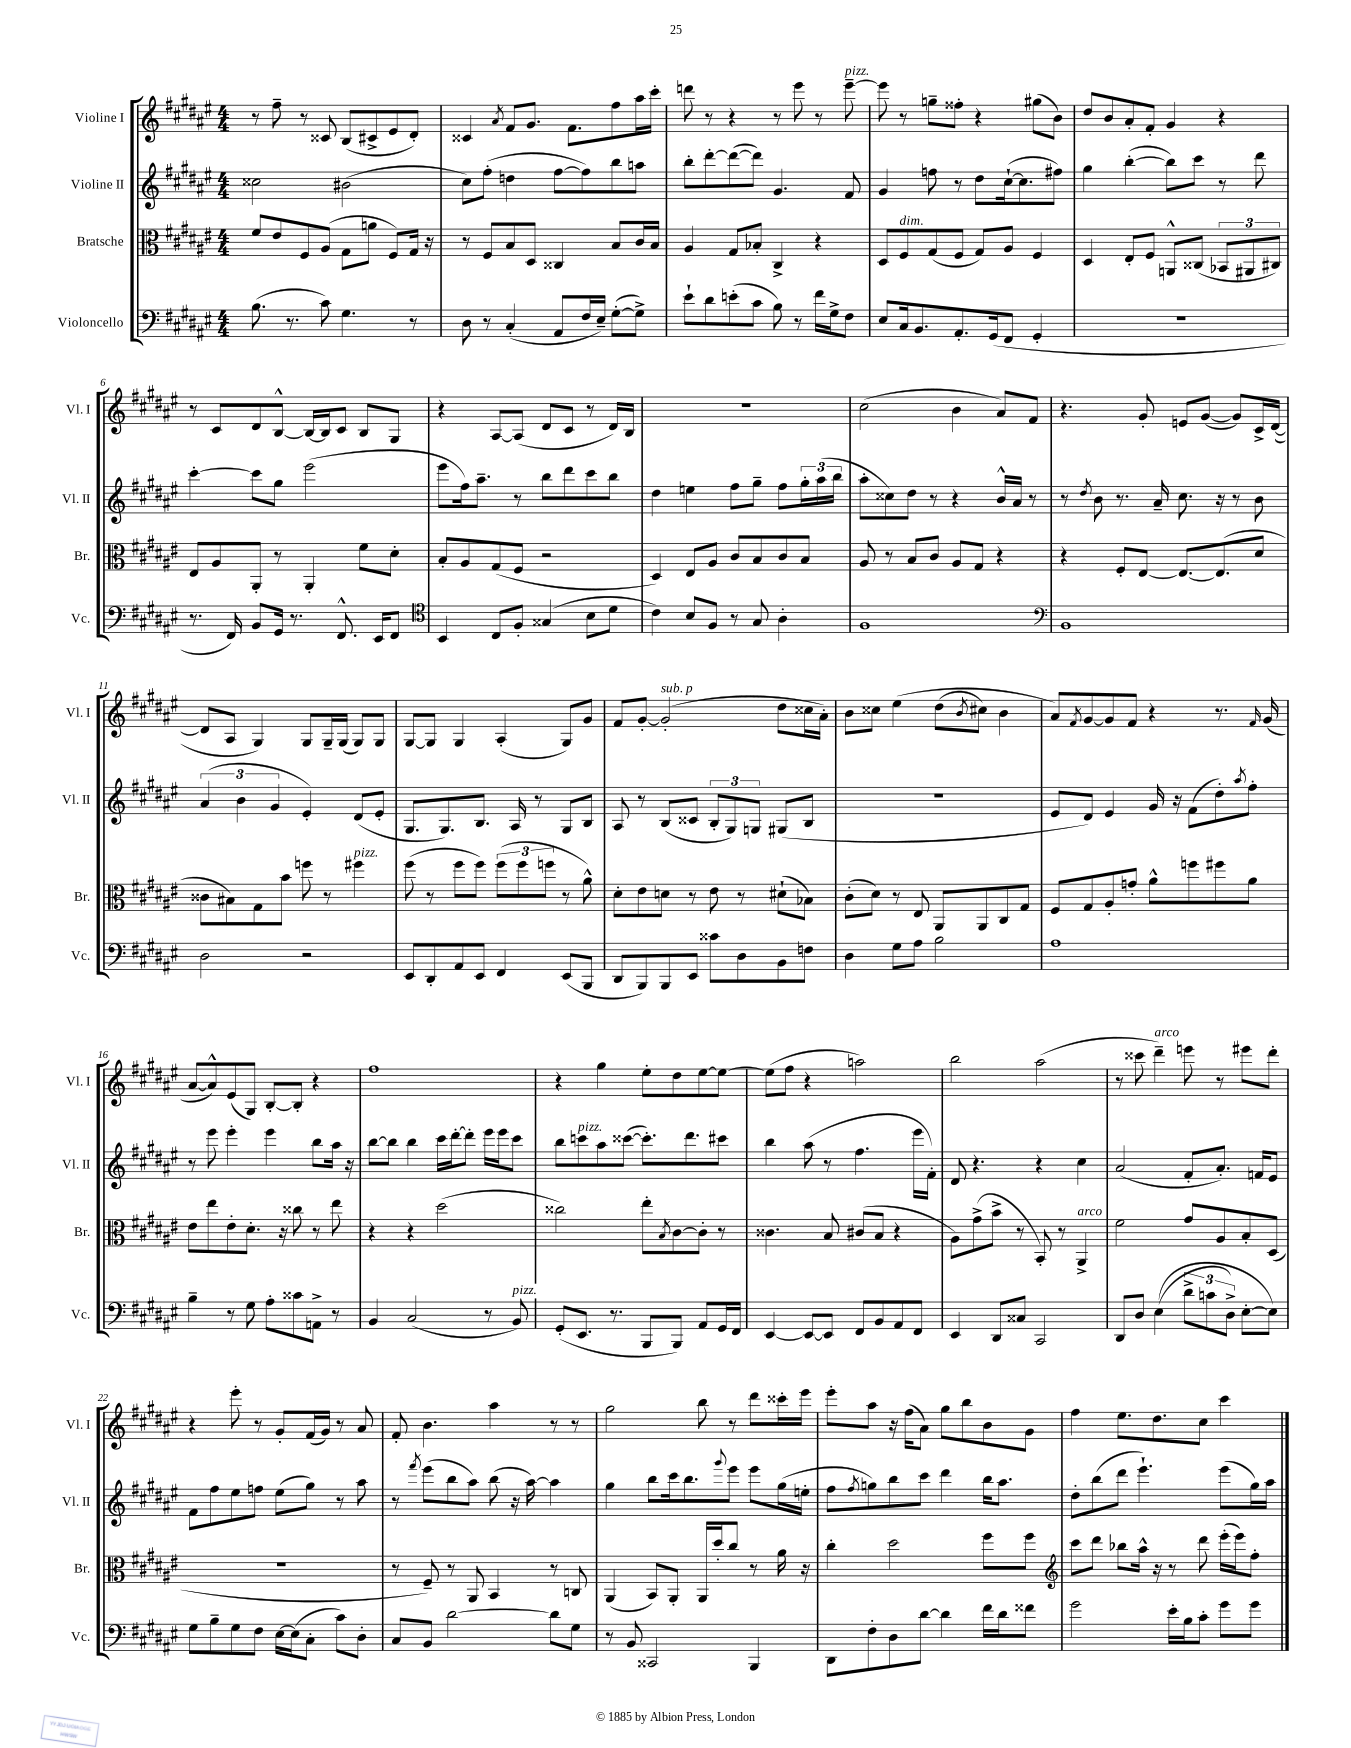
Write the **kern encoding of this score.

**kern	**kern	**kern	**kern
*staff4	*staff3	*staff2	*staff1
*clefF4	*clefC3	*clefG2	*clefG2
*k[f#c#g#d#a#e#]	*k[f#c#g#d#a#e#]	*k[f#c#g#d#a#e#]	*k[f#c#g#d#a#e#]
*M4/4	*M4/4	*M4/4	*M4/4
(8.B	8f#	2cc##	8r
.	8e#	.	8ff#~
8.r	.	.	.
.	8F#	.	8r
8c#)	(8A#	.	8c##
4.G#	8G#	(2b#	(8B
.	8a	.	8c#^
.	8F#)	.	8e#
8r	16G#	.	8d#')
.	16r	.	.
=	=	=	=
8D#	8r	8cc#)	4c##
8r	8F#	(8ff#'	.
.	.	.	8qa#
(4C#'	8B	4dd	8f#
.	8D#	.	8.g#
8AA#	4C##	[8ff#	.
.	.	.	8.f#
16F#	.	8ff#])	.
16E#~)	.	.	.
([8G#'	8B	8bb	8ff#
8G#^])	16c#	8aa	16aa#
.	16B	.	16ccc#'
=	=	=	=
8e#`	4A#	8bb'	8ddd
8d#	.	[8ddd#'	8r
(8e'	8G#	(8ddd#_	4r
8c#	8B-'	8ddd#])	.
8B)	4C#^	4.g#	8r
8r	.	.	8eee#
16f#	4r	.	8r
16G#^	.	.	.
8F#	.	8f#	[8eee#~
=	=	=	=
8E#	8D#	4g#	8eee#]
16C#	8F#	.	8r
8.BB	.	.	.
.	(8G#	8ff	8gg~
8.AA#'	8F#	8r	8ff##'
.	8G#)	8dd#	4r
(16GG#	.	.	.
8FF#	8A#	([16cc#`	.
.	.	8.cc#]	.
4GG#'	4F#	.	(8gg#
.	.	8ff#)	8b)
=	=	=	=
1r	4D#	4gg#	8dd#
.	.	.	8b
.	8E#'	([4bb'	8a#'
.	8F#	.	8f#'
.	8AA^^	8bb])	4g#
.	(8C##	8ccc#	.
.	12BB-	8r	4r
.	12AA#	.	.
.	.	8ddd#	.
.	12C#)	.	.
=	=	=	=
8.r	8E#	[4ccc#'	8r
.	8A#	.	8c#
16FF#)	.	.	.
8BB	8AA#'	8ccc#]	8d#
16GG#	8r	8gg#	[8B^^
8.r	.	.	.
.	4AA#'	(2eee#	16B_
.	.	.	16B]
8.FF#^^	.	.	8c#
.	8f#	.	8B
16EE#	.	.	.
8FF#	8d#'	.	8G#
=	=	=	=
*clefC4	*	*	*
4BB	8B'	8eee#	4r
.	8A#	16ff#)	.
.	.	8.aa#~	.
8C#	(8G#	.	[8A#
8F#'	8F#	8r	(8A#]
(4G##	2r	8bb	8d#
.	.	8ddd#	8c#
8B	.	8ccc#	8r
8d#	.	8bb	16d#)
.	.	.	16B
=	=	=	=
4c#)	4D#)	4dd#	1r
8B	8E#	4ee	.
8F#	8A#	.	.
8r	8c#	8ff#	.
8G#	8B	8gg#~	.
4A#'	8c#	8ff#	.
.	8B	24gg#'	.
.	.	(24aa#	.
.	.	24bb	.
=	=	=	=
1F#	8A#	8aa#'	(2cc#
.	8r	8cc##)	.
.	8B	8dd#	.
.	8c#	8r	.
.	8A#	4r	4b
.	8G#	.	.
.	4r	16b^^	8a#)
.	.	16a#	.
.	.	8r	8f#
=	=	=	=
*clefF4	*	*	*
1BB	4r	8r	4.r
.	.	8qdd#	.
.	.	8b	.
.	8F#'	8.r	.
.	[8E#	.	8g#'
.	.	16a#~	.
.	8.E#_	8.cc#	8e
.	.	.	([8g#
.	(8.E#]	16r	.
.	.	8r	8g#])
.	8d#	8b	16c#^
.	.	.	([16d#
=	=	=	=
2D#	8c##	(6a#	8d#]
.	8B#)	.	8A#
.	.	6b	.
.	8G#	.	4G#)
.	.	6g#	.
.	8b	.	.
2r	8ff	4e#')	8G#
.	8r	.	16G#~
.	.	.	(16G#
.	4ff#	(8d#	8G#)
.	.	8e#'	8G#
=	=	=	=
8EE#	(8ff#	8.G#	[8G#
8DD#'	8r	.	8G#]
.	.	8.G#)	.
8AA#	8ff#	.	4G#
8EE#	8ff#)	8.B	.
4FF#	(12ff#	.	(4A#'
.	.	16A#	.
.	12ff#	.	.
.	.	8r	.
.	12ff	.	.
(8EE#	8r	8G#	8G#)
8BBB	8a#^^)	8B	8g#
=	=	=	=
8DD#	8d#'	8A#	8f#
8BBB)	8e#	8r	[8g#'
8BBB	8d	(8B	(2g#']
8EE#	8r	8c##	.
8c##	8e#	12B'	.
.	.	12G#)	.
8D#	8r	.	.
.	.	12G	.
8BB	(8d#`	(8G#	8dd#
8F	8B-)	8B	16cc##
.	.	.	16a#')
=	=	=	=
4D#	(8c#'	1r	8b
.	8d#)	.	8cc##
8G#	8r	.	&(4ee#
8A#	8E#	.	.
2B	8AA#	.	(8dd#
.	.	.	8qb
.	8AA#	.	8cc#)
.	8C#	.	4b
.	8G#	.	.
=	=	=	=
1A#	8F#	8e#	8a#&)
.	.	.	8qf#
.	8G#	8d#)	[8g#
.	8A#'	4e#	8g#]
.	8g'	.	8f#
.	8a#^^	16g#	4r
.	.	16r	.
.	8ff	(8f#	.
.	8ff#	8dd#')	8.r
.	.	8qaa#	.
.	8a#	8ff#'	.
.	.	.	16qqf#
.	.	.	(16g#
=	=	=	=
4B~	8e#	8r	[8a#
.	8ee#	8eee#	8a#^^])
8r	8e#'	4eee#'	(8e#
8G#	8.d#'	.	8G#)
8A#'	.	4eee#	[8B'
.	16r	.	.
8c##	8cc##	.	8B']
8AA^	8r	8bb	4r
8r	8ee#	16aa#	.
.	.	16r	.
=	=	=	=
4BB	4r	[8bb	1ff#
.	.	8bb]	.
(2C#	4r	4bb	.
.	(2dd#	16ccc#	.
.	.	[16ddd#'	.
.	.	8ddd#']	.
8r	.	16eee#	.
.	.	16eee#	.
8BB)	.	8ccc#	.
=	=	=	=
(8GG#'	2cc##)	8bb	4r
8.EE#	.	8ccc	.
.	.	8aa#	4gg#
8.r	.	.	.
.	.	([8ccc##	.
8BBB	8ee#'	8.ccc##'])	8ee#'
.	8qB	.	.
8BBB)	[8c#	.	8dd#
.	.	8.ddd#	.
8AA#	8c#']	.	[8ee#
16GG#	8r	8ccc#	8ee#_
16FF#	.	.	.
=	=	=	=
[4EE#	4.c##	4bb	(8ee#]
.	.	.	8ff#
8EE#_	.	(8aa#	4r
8EE#]	8B	8r	.
8FF#	(8c#	4.ff#	2aa)
8BB	8B	.	.
8AA#	4r	.	.
8FF#	.	16eee#	.
.	.	16f#')	.
=	=	=	=
4EE#	8A#)	8d#	2bb
.	(8g#^	4.r	.
8DD#	8b^	.	.
8C##	8r	.	.
2CC#	8BB')	4r	(2aa#
.	8r	.	.
.	4AA#^	4cc#	.
=	=	=	=
8DD#	2f#	(2a#	8r
8D#	.	.	8ccc##
&((4E#	.	.	4ddd#~)
12d#^	8g#	8f#'	8eee
12c	.	.	.
.	8A#	8.a#')	8r
12D#^)	.	.	.
[8E#'	8B'	.	8eee#
.	.	16f	.
8E#]&)	(8D#	8e#	8ddd#'
=	=	=	=
8G#	1r	8f#	4r
8B~	.	8ff#	.
8G#	.	8ee#	8eee#'
8F#	.	8ff	8r
[16E#	.	(8ee#	8g#'
(16E#]	.	.	.
8C#'	.	8gg#)	(16f#
.	.	.	16g#)
8c#)	.	8r	8r
8D#'	.	8aa#	8a#
=	=	=	=
8C#	8r	8r	8f#'
.	.	8qfff#	.
8BB	8F#~)	(8eee#	4.b
[2d#	8r	8bb	.
.	8AA#	8aa#)	.
.	4BB	(8bb	4aa#
.	.	16r	.
.	.	[16aa#)	.
8d#]	8r	4aa#]	8r
8G#	8C	.	8r
=	=	=	=
8r	(4AA#	4gg#	2gg#
8BB	.	.	.
2CC##	8BB)	8bb	.
.	8AA#'	16ccc#	.
.	.	8.bb	.
.	16AA#	.	8bb
.	16dd#'	.	.
.	.	8qqggg#	.
.	8cc#	8eee#	8r
4BBB	8r	8eee#	8ddd#
.	16a#	(16gg#	16ccc##'
.	16r	16ee'	16eee#
=	=	=	=
8DD#	4cc#'	8ff#	8eee#'
.	.	8qff#	.
8F#'	.	8gg)	8aa#
8D#	2dd#	8bb	16r
.	.	.	(16ff#
[8d#	.	8ccc#	8a#)
4d#]	.	4ddd#	8gg#
.	.	.	8bb
16f#	8ff#	16bb	8b
16d#	.	8.aa#	.
8f##	8ff#	.	8g#
=	=	=	=
*	*clefG2	*	*
2g#	8ccc#	8dd#'	4ff#
.	8ddd#	(8bb	.
.	8bb-	8ddd#	8.ee#
.	16aa#^^	4.eee#`)	.
.	16r	.	8.dd#
16e#'	8r	.	.
16B	.	.	.
8c#'	8ddd#	.	8cc#
8g#	(16eee#'	(8eee#	4ccc#
.	16eee#)	.	.
8g#	8ff#'	16gg#)	.
.	.	16aa#	.
==	==	==	==
*-	*-	*-	*-
